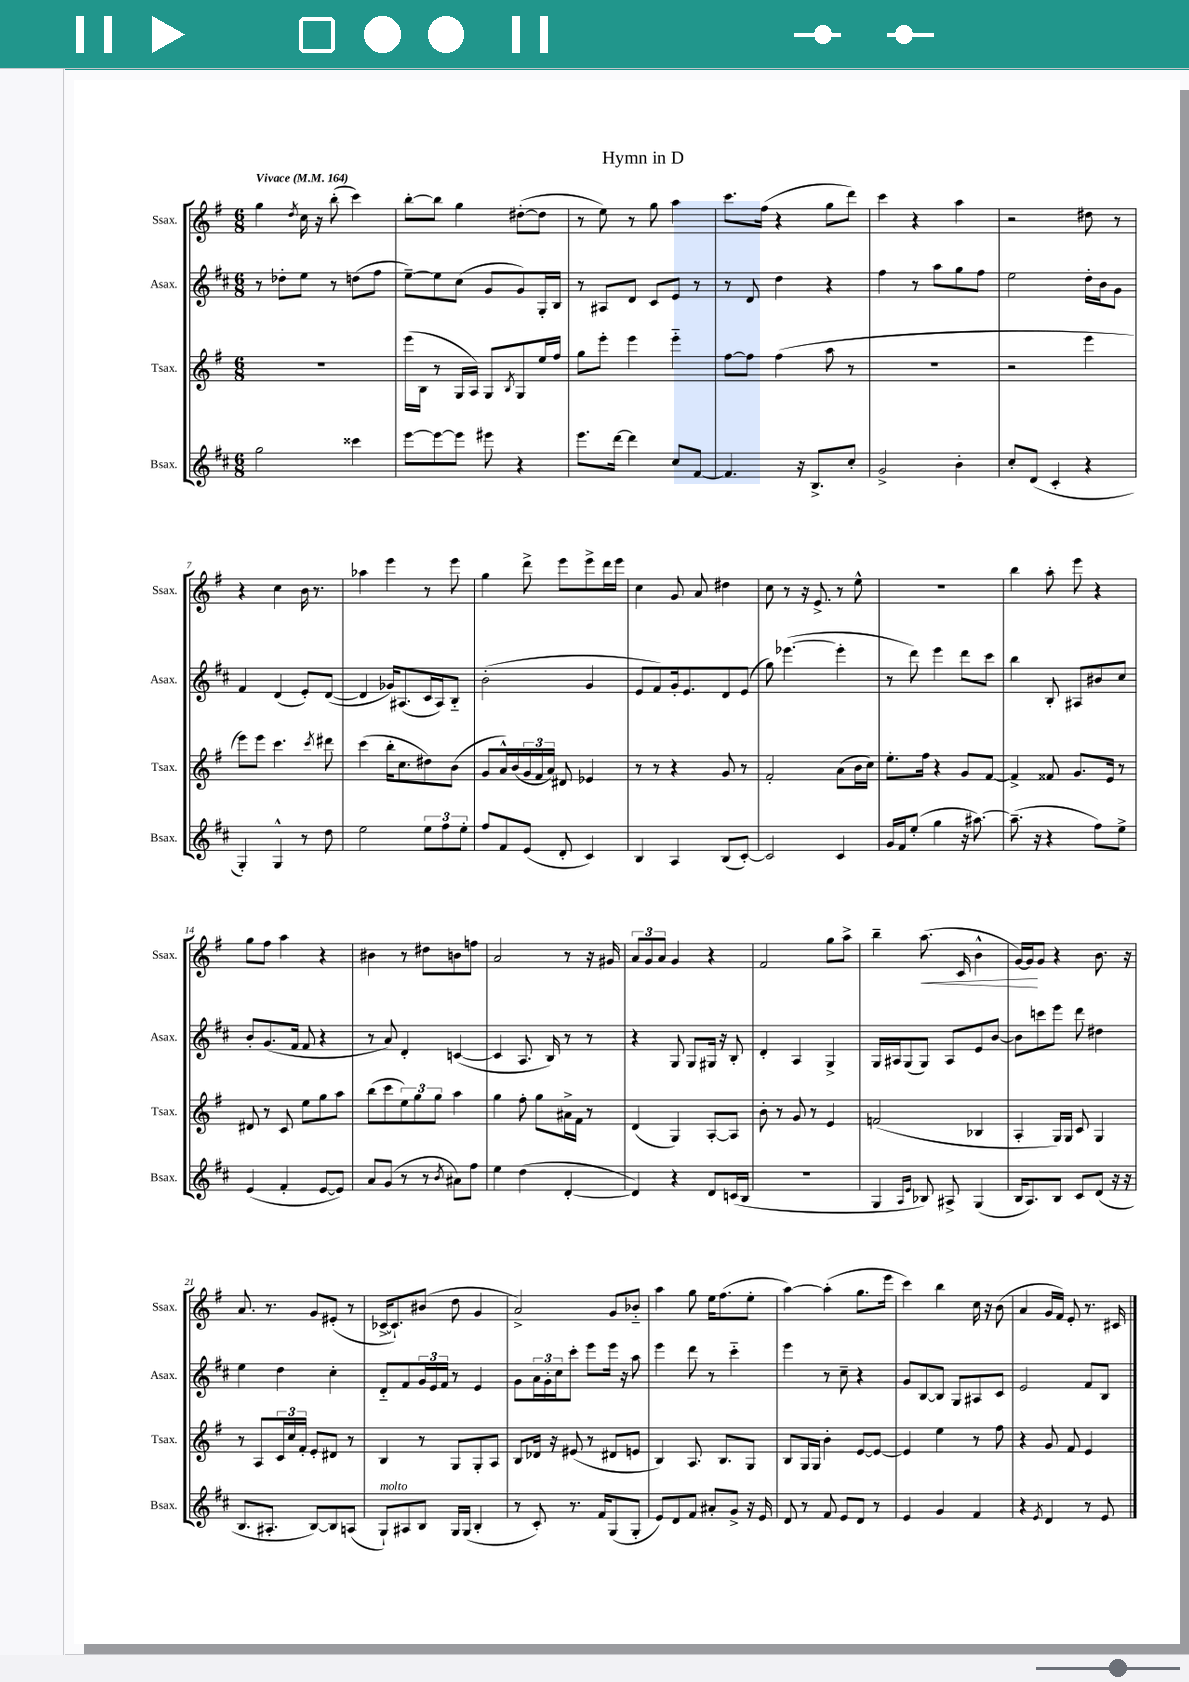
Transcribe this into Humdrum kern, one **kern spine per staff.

**kern	**kern	**kern	**kern	**dynam
*part4	*part3	*part2	*part1	*part1
*staff4	*staff3	*staff2	*staff1	*staff1
*I"Bsax.	*I"Tsax.	*I"Asax.	*I"Ssax.	*
*I'Bsax.	*I'Tsax.	*I'Asax.	*I'Ssax.	*
*clefG2	*clefG2	*clefG2	*clefG2	*
*k[f#c#]	*k[f#]	*k[f#c#]	*k[f#]	*
*M6/8	*M6/8	*M6/8	*M6/8	*
*MM164	*MM164	*MM164	*MM164	*
=1	=1	=1	=1	=1
!	!	!	!LO:TX:a:B:t=Vivace	!
2gg\	2.r	8r	4gg\	.
.	.	8dd-X'\L	.	.
.	.	.	8qdd/	.
.	.	8ee\J	16cc\	.
.	.	.	16r	.
.	.	8r	(8bb'\	.
4ccc##X\	.	(8ddn\L	4ccc\)	.
.	.	8ff#\J	.	.
=2	=2	=2	=2	=2
[8eee\L	(16eee\LL	[8ee~\L)	[8bb'\L	.
.	16B\JJ	.	.	.
8eee\_	8r	8ee\]	8bb\J]	.
8eee\J]	16G/LL	(8cc#\J	4gg\	.
.	16A/JJ)	.	.	.
8eee#X\	8G/L	8g/L	.	.
.	8qB/	.	.	.
4r	8G/	8g/)	([8dd#X'\L	.
.	16ee/L	16G'/L	8dd#\J]	.
.	16ff#/JJ	16B/JJ	.	.
=3	=3	=3	=3	=3
8.eee\L	8gg\L	8r	8r	.
.	8eee'\J	8A#X/L	8ee\)	.
[16ddd\Jk	.	.	.	.
4ddd\]	4eee\	8d/J	8r	.
.	.	8c#/L	8gg\	.
8cc#/L	4eee\	8e/J	4aa\	.
[8f#/J	.	8r	.	.
=4	=4	=4	=4	=4
4.f#/]	[8ff#\L	8r	8.ccc\L	.
.	8ff#\J]	8d/	.	.
.	.	.	(16ff#\Jk	.
.	(4ff#\	4dd\	4r	.
16r	.	.	.	.
8.B^/L	.	.	.	.
.	8aa\	4r	8gg\L	.
8cc#'/J	8r	.	8ddd\J)	.
=5	=5	=5	=5	=5
2g^/	2.r	4ff#\	4ccc\	.
.	.	8r	4r	.
.	.	8aa\L	.	.
4b'\	.	8gg\	4aa\	.
.	.	8ff#\J	.	.
=6	=6	=6	=6	=6
8cc#'/L	2r	2ee\	2r	.
(8d/J	.	.	.	.
4c#'/	.	.	.	.
4r	4eee\	16dd'\LL	8dd#X\	.
.	.	16b\J	.	.
.	.	8g\J	8r	.
!!LO:LB:g=z
=7	=7	=7	=7	=7
4G'/)	8eee\L)	4f#/	4r	.
.	8eee\J	.	.	.
4G^^/	4.ccc\	(4d/	4cc\	.
8r	.	8e'/L)	16b\	.
.	.	.	8.r	.
.	8qccc/	.	.	.
8dd\	8ddd#X\	([8d/J	.	.
=8	=8	=8	=8	=8
2ee\	(4ccc\	4d/]	4aa-X\	.
.	16bb'\KL	16g-X/KL)	4eee\	.
.	8.cc\	(8.A#X/	.	.
12ee\L	8dd#X\)	16c#/L	8r	.
.	.	16A#/J)	.	.
12ff#\	.	.	.	.
.	(8b\J	8B/J	8eee\	.
12ee'\J	.	.	.	.
=9	=9	=9	=9	=9
8ff#/L	8g/L	(2b'\	4gg\	.
8f#/	16a^^/L)	.	.	.
.	(16b/	.	.	.
(8e/J	24g/	.	8ddd^\	.
.	24f#/	.	.	.
.	24a/JJ)	.	.	.
8d'/	8d#X/	.	8eee\L	.
4c#/)	4e-X/	4g/	8eee^\	.
.	.	.	16ddd\L	.
.	.	.	16eee\JJ	.
=10	=10	=10	=10	=10
4B/	8r	8e/L	4cc\	.
.	8r	8f#/)	.	.
4A/	4r	16g'/k	8g/	.
.	.	8.e/	.	.
.	.	.	8a/	.
(8B/L	8g/	8d/	4dd#X\	.
[8c#'/J)	8r	(8e/J	.	.
=11	=11	=11	=11	=11
2c#/]	2f#'/	8gg\)	8cc\	.
.	.	([4.eee-X\	8r	.
.	.	.	16r	.
.	.	.	8.e^/	.
4c#/	(8a\L	4eee-'\]	8r	.
.	16b\L	.	8ee^^\	.
.	16cc\JJ)	.	.	.
=12	=12	=12	=12	=12
16g/LL	8.ee'\L	8r	2.r	.
16f#/J	.	.	.	.
(8ee'/J	.	8ddd\)	.	.
.	16ff#\Jk	.	.	.
4gg\	4r	4eee\	.	.
16r	8g/L	8ddd\L	.	.
[8.aa#X\)	.	.	.	.
.	[8f#/J	8ccc#\J	.	.
=13	=13	=13	=13	=13
(8.aa#~\]	4f#^/]	4bb\	4bb\	.
16r	.	.	.	.
4r	8f##X/	8B'/	8aa'\	.
.	8.g/L	8A#X/L	8eee\	.
8ff#\L)	.	8b#X/	4r	.
.	16e/Jk	.	.	.
8ee^\J	8r	8cc#/J	.	.
!!LO:LB:g=z
=14	=14	=14	=14	=14
(4e/	8d#X/	8b'/L	8gg\L	.
.	8r	(8.g/	8ff#\J	.
4f#'/	8c/	.	4aa\	.
.	.	16f#/Jk	.	.
.	8ee\L	8f#/	.	.
[8e/L	8gg\	4r	4r	.
8e/J])	8aa\J	.	.	.
=15	=15	=15	=15	=15
8a/L	(8bb\L	8r	4b#X\	.
(8g/J	8ccc\	8a/)	.	.
8r	12ee\)	4d'/	8r	.
.	12gg\	.	.	.
8r	.	.	8dd#X\L	.
.	12gg\J	.	.	.
8qb/	.	.	.	.
8a#X\L)	4aa\	([4cn/	8bn\	.
8ff#\J	.	.	8ffn\J	.
=16	=16	=16	=16	=16
4ee\	4gg\	4c/]	2a/	.
(4dd\	8ff#'\	8.A/	.	.
.	8gg\L	.	.	.
.	.	16B/)	.	.
[4d'/	16a#X^\L	8r	8r	.
.	16f#\JJ	.	.	.
.	8r	8r	16r	.
.	.	.	16g#X/	.
=17	=17	=17	=17	=17
4d/])	(4d/	4r	12a/L	.
.	.	.	12g/	.
.	.	.	12a/J	.
4r	4G/)	8G/	4g/	.
.	.	8G/L	.	.
8d/L	[8A'/L	16G#X/Jk	4r	.
.	.	16r	.	.
(16cn/L	8A/J]	8B'/	.	.
16B/JJ	.	.	.	.
=18	=18	=18	=18	=18
2.r	8b'\	4d'/	2f#/	.
.	8r	.	.	.
.	8g/	4A/	.	.
.	8r	.	.	.
.	4e/	4G^/	8gg\L	.
.	.	.	8aa^\J	.
=19	=19	=19	=19	=19
4G/	(2fn/	16G/LL	4bb~\	.
.	.	16A#X/J	.	.
.	.	(8G/	.	.
16qqA/LL	.	.	.	.
16qqe/JJ	.	.	.	.
!	!	!	!	!LO:HP:b
8B-X/)	.	8G/J)	(8.aa\	<
8A#X^/	.	8A#/L	.	.
.	.	.	16c/	.
(4G/	4B-X/	8e/	4b^^\	.
.	.	[8b/J	.	.
=20	=20	=20	=20	=20
16B/KL	4A'/	8b\L]	[16g/LL)	.
8.A/)	.	.	16g/J]	.
.	.	8cccn\	8g/J	[
8B/J	16G/LL)	8eee\J	4r	.
.	16G/JJ	.	.	.
8c#/L	8c/	8ddd\	.	.
(8d/J	4G/	4dd#X\	8.b\	.
16r	.	.	.	.
16r	.	.	16r	.
!!LO:LB:g=z
=21	=21	=21	=21	=21
8.B/L	8r	4ee\	8.a/	.
.	8A/L	.	.	.
8.A#X'/J	.	.	8.r	.
.	24c/L	4dd\	.	.
.	24cc/	.	.	.
.	24f#'/JJ	.	.	.
[8B/L)	8e'/L	.	8g/L	.
8B/]	8d#X/J	4cc#'\	(8e#X'/J	.
(8An/J	8r	.	8r	.
=22	=22	=22	=22	=22
!LO:TX:a:i:t=molto	!	!	!	!
8G`/L)	4B/	8d/L	[16c-X^/KL	.
.	.	.	8.c-`/])	.
8A#X/	.	8f#/	.	.
8B/J	8r	24g/L	(8b#X/J	.
.	.	24e/	.	.
.	.	24f#/JJ	.	.
16G/LL	8G/L	8r	8dd\	.
(16G/JJ	.	.	.	.
4B'/	8G'/	4e/	4g/	.
.	8A/J	.	.	.
=23	=23	=23	=23	=23
8r	8B/L	8g\L	2a^/)	.
8c#'/)	16d-X/Jk	24a\L	.	.
.	.	24g'\	.	.
.	16r	.	.	.
.	.	24cc#\J	.	.
8.r	(8e#X/	8ccc#'\J	.	.
.	8r	8eee\L	.	.
16f#/KL	.	.	.	.
(8G/	8d#X/L	16eee\Jk	8g/L	.
.	.	16r	.	.
8G'/J	8en/J	8aa\	8b-X/J	.
=24	=24	=24	=24	=24
8e/L)	4B/)	4eee\	4aa\	.
8d/	.	.	.	.
8f#/J	8.A/	8ddd\	8gg\	.
8a#X'/L	.	8r	16ee\KL	.
.	8.B/L	.	(8.ff#\	.
8g^/J	.	4ccc#\	.	.
16r	8G/J	.	8ee'\J	.
16e/	.	.	.	.
=25	=25	=25	=25	=25
8d/	8B/L	4eee\	[4aa\)	.
8r	16G/L	.	.	.
.	16G/JJ	.	.	.
8f#/	4b'\	8r	(4aa'\]	.
8e/L	.	8cc#~\	.	.
8d/J	[8e/L	4r	8.gg\L	.
8r	8e/J_	.	.	.
.	.	.	16eee\Jk	.
=26	=26	=26	=26	=26
4e/	4e/]	8g/L	4ccc\)	.
.	.	[8B/	.	.
4g/	4ee\	8B/J]	4bb\	.
.	.	8G/L	.	.
4f#/	8r	8A#X/	16cc\	.
.	.	.	16r	.
.	8ff#\	8c#/J	(8b\	.
=27	=27	=27	=27	=27
4r	4r	2e/	4a/	.
8qe/	.	.	.	.
4d/	8g/	.	16g/LL	.
.	.	.	16f#/JJ)	.
.	8f#/	.	8e'/	.
8r	4e/	8f#/L	8.r	.
8e/	.	8B/J	.	.
.	.	.	16c#X/	.
==	==	==	==	==
*-	*-	*-	*-	*-
